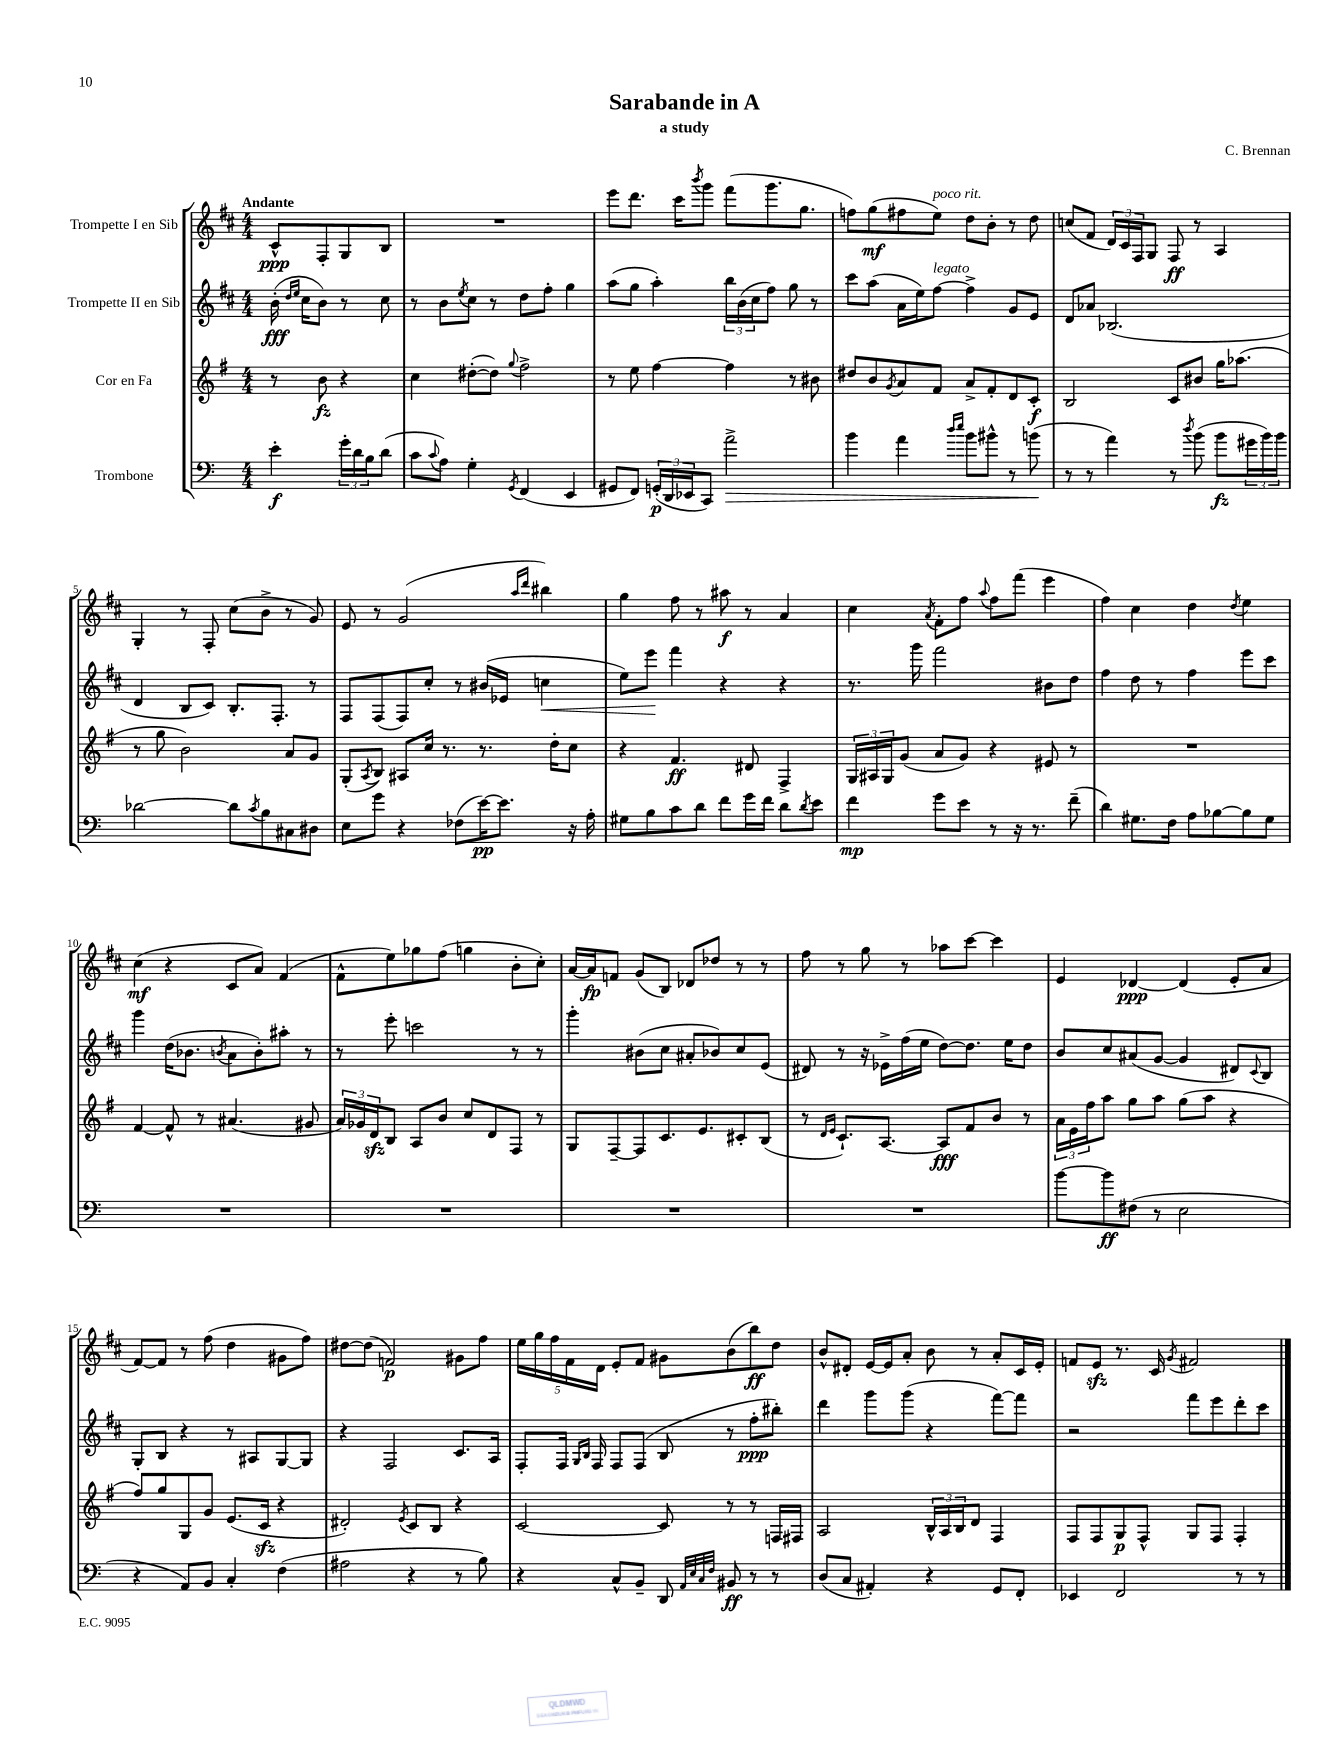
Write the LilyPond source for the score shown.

\header { title = "Sarabande in A" composer = "C. Brennan" subtitle = "a study" }
<<
\new StaffGroup <<
\new Staff = "s0" \with { instrumentName = "Trompette I en Sib" } {
    \clef treble \key d \major \numericTimeSignature \time 4/4 \partial 2 \tempo "Andante"
    cis'8-^\ppp fis8-. g8 b8 |
    R1 |
    e'''8 d'''8. cis'''16 \acciaccatura { b'''8 } g'''8 fis'''8( g'''8. g''8. |
    f''8) g''8\mf( fis''8 e''8^\markup { \italic "poco rit." }) d''8 b'8-. r8 d''8 |
    c''8( fis'8 \tuplet 3/2 { d'16) cis'16 fis16 } g8 fis8\ff r8 a4 |
    g4-. r8 fis8-. cis''8( b'8-> r8 g'8) |
    e'8 r8 g'2( \grace { a''16 d'''16 } bis''4) |
    g''4 fis''8 r8 ais''8\f r8 a'4 |
    cis''4 \acciaccatura { a'8 } fis'8-. fis''8 \appoggiatura { a''8 } fis''8 fis'''8( e'''4 |
    fis''4) cis''4 d''4 \acciaccatura { d''8 } e''4 |
    cis''4\mf( r4 cis'8 a'8) fis'4( |
    fis'8-^ e''8) ges''8 fis''8( g''4 b'8-. cis''8-.) |
    a'16~ a'16\fp f'8 g'8( b8) des'8 des''8 r8 r8 |
    fis''8 r8 g''8 r8 aes''8 cis'''8~ cis'''4 |
    e'4 des'4~\ppp des'4( e'8-. a'8 |
    fis'8~) fis'8 r8 fis''8( d''4 gis'8 fis''8) |
    dis''8~ dis''8( f'2\p) gis'8 fis''8 |
    \tuplet 5/4 { e''16 g''16 fis''16 fis'16 d'16 } e'8-. fis'8 gis'8 b'8( b''8\ff) d''8 |
    b'8-^ dis'8-. e'16~ e'16 a'8-. b'8 r8 a'8-. cis'16 e'16-. |
    f'8 e'8\sfz r8. cis'16 \acciaccatura { g'8 } fis'2 \bar "|." |
}
\new Staff = "s1" \with { instrumentName = "Trompette II en Sib" } {
    \clef treble \key d \major \numericTimeSignature \time 4/4 \partial 2
    b'16-.\fff( \grace { d''16 e''16 } cis''16 b'8) r8 cis''8 |
    r8 b'8 \acciaccatura { e''8 } cis''8 r8 d''8 fis''8-. g''4 |
    a''8( g''8 a''4-.) \tuplet 3/2 { b''16 b'16( cis''16 } fis''8) g''8 r8 |
    cis'''8 a''8( a'16 e''16) fis''8~^\markup { \italic "legato" } fis''4-> g'8 e'8 |
    d'8 aes'8 bes2.( |
    d'4 b8 cis'8) b8.-. fis8.-. r8 |
    fis8 fis8( fis8) cis''8-. r8 bis'16( ees'16 c''4\< |
    e''8) e'''8\! fis'''4 r4 r4 |
    r8. g'''16 fis'''2 bis'8 d''8 |
    fis''4 d''8 r8 fis''4 e'''8 cis'''8 |
    g'''4 d''16( bes'8. \acciaccatura { b'8 } a'8 b'8-.) ais''8-. r8 |
    r8 e'''8-. c'''2 r8 r8 |
    g'''4-. bis'8( cis''8 ais'8-. bes'8) cis''8 e'8( |
    dis'8) r8 r16 ees'16-> fis''16( e''16 d''8~) d''8. e''16 d''8 |
    b'8 cis''8 ais'8( g'8~ g'4 dis'8) \appoggiatura { cis'8 } b8 |
    g8-. b8 r4 r8 ais8 g8~ g8 |
    r4 fis2 cis'8. a16 |
    fis8-. fis16 \grace { g16 b16 } fis16 fis8 fis8( b8 r8 fis''8-.\ppp bis''8-.) |
    d'''4 g'''8 g'''8( r4 fis'''8~) fis'''8 |
    r2 fis'''8 e'''8 d'''8-. cis'''8 \bar "|." |
}
\new Staff = "s2" \with { instrumentName = "Cor en Fa" } {
    \clef treble \key g \major \numericTimeSignature \time 4/4 \partial 2
    r8 b'8\fz r4 |
    c''4 dis''8~-.( dis''8) \appoggiatura { g''8 } fis''2-> |
    r8 e''8 fis''4~ fis''4 r8 bis'8 |
    dis''8 b'8 \acciaccatura { g'8 } a'8 fis'8 a'8-> fis'8-. d'8 c'8-.\f |
    b2 c'8 bis'8 g''16 aes''8.( |
    r8 g''8 b'2) a'8 g'8 |
    g8-.( \acciaccatura { a8 } b8) ais8 c''16 r8. r8. d''16-. c''8 |
    r4 fis'4.\ff dis'8 fis4-> |
    \tuplet 3/2 { g16 ais16 g16 } g'8( a'8 g'8) r4 eis'8 r8 |
    R1 |
    fis'4~ fis'8-^ r8 ais'4.( gis'8 |
    \tuplet 3/2 { a'16) ges'16 d'16\sfz } b8 a8 b'8 c''8 d'8 fis8 r8 |
    g8 fis8~-- fis8 c'8. e'8. cis'8-. b8( |
    r8 \grace { d'16 e'16 } c'8.-!) a8.~ a8\fff fis'8 b'8 r8 |
    \tuplet 3/2 { a'16 e'16 fis''16 } a''8 g''8 a''8 g''8( a''8 r4 |
    fis''8) g''8 g8 g'8 e'8.( c'16\sfz r4 |
    dis'2-.) \acciaccatura { e'8 } c'8 b8 r4 |
    c'2~ c'8 r8 r8 f16 fis16 |
    a2 \tuplet 3/2 { b16-^ a16 b16 } d'8 fis4 |
    fis8 fis8 g8\p fis8-^ g8 fis8 fis4-. \bar "|." |
}
\new Staff = "s3" \with { instrumentName = "Trombone" } {
    \clef bass \key c \major \numericTimeSignature \time 4/4 \partial 2
    e'4-.\f \tuplet 3/2 { g'16-. d'16 b16 } d'8( |
    c'8 \appoggiatura { c'8 } a8) g4-. \acciaccatura { g,8 } f,4( e,4 |
    gis,8 f,8) \tuplet 3/2 { g,16-.\p( d,16 ees,16 } c,8) a'2->\> |
    b'4 a'4 \grace { d''16 e''16 } b'8 bis'8-^ r8 b'8\!( |
    r8 r8 a'4) r8 \acciaccatura { d''8 } b'8( b'8\fz \tuplet 3/2 { gis'16 b'16) b'16 } |
    des'2~ des'8 \acciaccatura { c'8 } b8 cis8 dis8 |
    e8 g'8 r4 fes8( e'16~\pp) e'8. r16 a16-. |
    gis8 b8 c'8 d'8 f'8 g'16 f'16 d'8 \acciaccatura { d'8 } e'8 |
    f'4\mp g'8 e'8 r8 r16 r8. f'8--( |
    d'4) gis8. f16 a8 bes8~ bes8 gis8 |
    R1 |
    R1 |
    R1 |
    R1 |
    b'8~ b'8\ff fis8( r8 e2 |
    r4 a,8) b,8 c4-. f4( |
    ais2 r4 r8 b8) |
    r4 c8-^ b,8-- d,8 \grace { a,32 e32 c32 f32 } bis,8\ff r8 r8 |
    d8( c8 ais,4-.) r4 g,8 f,8-. |
    ees,4 f,2 r8 r8 \bar "|." |
}
>>
>>
